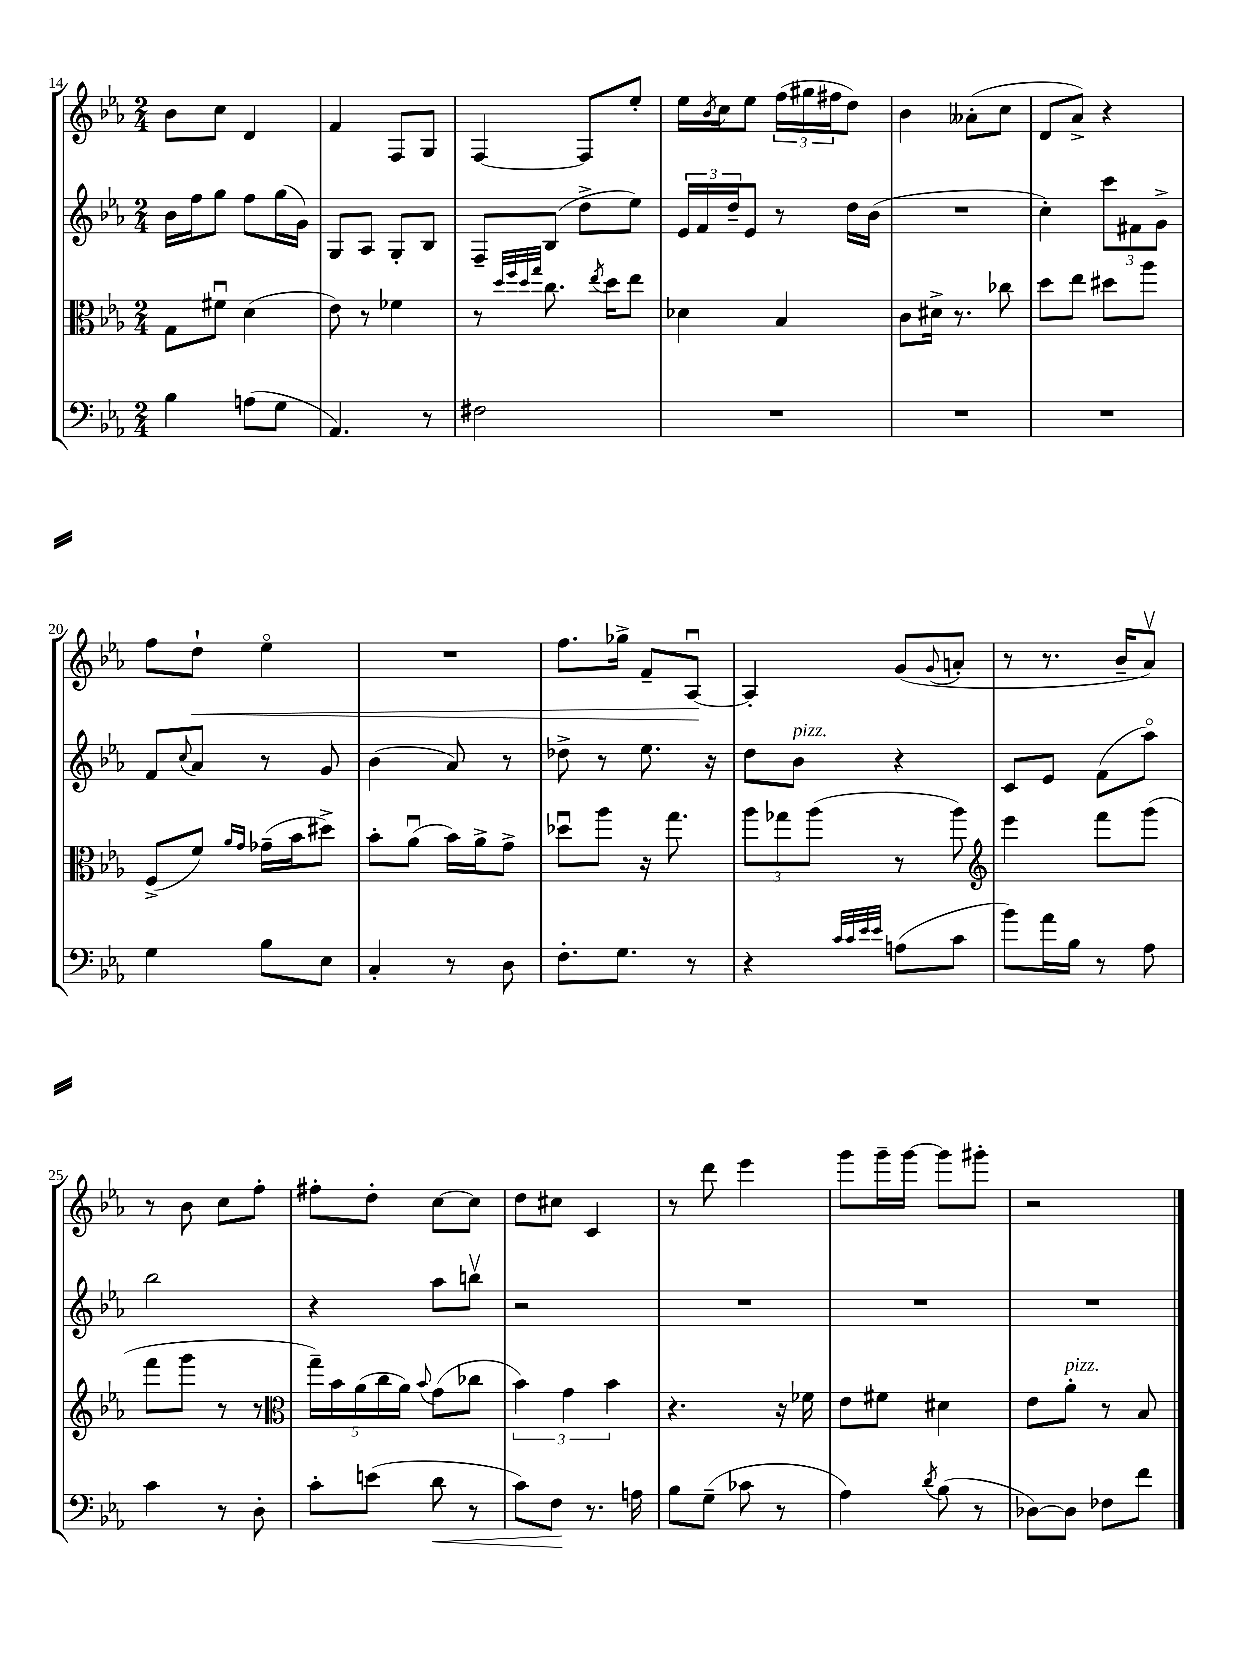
<<
\new StaffGroup <<
\new Staff = "s0" {
    \clef treble \key ees \major \numericTimeSignature \time 2/4
    bes'8 c''8 d'4 |
    f'4 f8 g8 |
    f4~ f8 ees''8-. |
    ees''16 \acciaccatura { bes'8 } c''16 ees''8 \tuplet 3/2 { f''16( gis''16 fis''16 } d''8) |
    bes'4 aeses'8-.( c''8 |
    d'8 aes'8->) r4 |
    f''8 d''8-!\< ees''4\flageolet |
    R2 |
    f''8. ges''16-> f'8-- aes8~\downbow\! |
    aes4-. g'8( \appoggiatura { g'8 } a'8-. |
    r8 r8. bes'16-- aes'8\upbow) |
    r8 bes'8 c''8 f''8-. |
    fis''8-. d''8-. c''8~ c''8 |
    d''8 cis''8 c'4 |
    r8 d'''8 ees'''4 |
    g'''8 g'''16-- g'''16~ g'''8 gis'''8-. |
    r2 \bar "|." |
}
\new Staff = "s1" {
    \clef treble \key ees \major \numericTimeSignature \time 2/4
    bes'16 f''16 g''8 f''8 g''16( g'16) |
    g8 aes8 g8-. bes8 |
    f8-- bes8( d''8-> ees''8) |
    \tuplet 3/2 { ees'16 f'16 d''16-- } ees'8 r8 d''16 bes'16( |
    R2 |
    c''4-.) \tuplet 3/2 { c'''8 fis'8 g'8-> } |
    f'8 \appoggiatura { c''8 } aes'8 r8 g'8 |
    bes'4( aes'8) r8 |
    des''8-> r8 ees''8. r16 |
    d''8 bes'8^\markup { \italic "pizz." } r4 |
    c'8 ees'8 f'8( aes''8\flageolet) |
    bes''2 |
    r4 aes''8 b''8\upbow |
    r2 |
    R2 |
    R2 |
    R2 \bar "|." |
}
\new Staff = "s2" {
    \clef alto \key ees \major \numericTimeSignature \time 2/4
    g8 fis'8\downbow d'4( |
    ees'8) r8 fes'4 |
    r8 \grace { d''32 f''32 d''32 g''32 } c''8. \acciaccatura { ees''8 } d''16 ees''8 |
    des'4 bes4 |
    c'8 dis'16-> r8. ces''8 |
    d''8 ees''8 dis''8 aes''8 |
    f8->( f'8) \grace { aes'16 g'16 } ges'16--( bes'16 dis''8->) |
    bes'8-. aes'8\downbow( bes'16) aes'16-> g'8-> |
    des''8\downbow aes''8 r16 g''8. |
    \tuplet 3/2 { aes''8 ges''8 aes''8( } r8 aes''8) |
    \clef treble ees'''4 f'''8 g'''8( |
    f'''8 g'''8 r8 r8 |
    \clef alto \tuplet 5/4 { g''16--) bes'16 aes'16( c''16 aes'16) } \appoggiatura { bes'8 } g'8( ces''8 |
    \tuplet 3/2 { bes'4) g'4 bes'4 } |
    r4. r16 fes'16 |
    ees'8 fis'8 dis'4 |
    ees'8 aes'8-.^\markup { \italic "pizz." } r8 bes8 \bar "|." |
}
\new Staff = "s3" {
    \clef bass \key ees \major \numericTimeSignature \time 2/4
    bes4 a8( g8 |
    aes,4.) r8 |
    fis2 |
    R2 |
    R2 |
    R2 |
    g4 bes8 ees8 |
    c4-. r8 d8 |
    f8.-. g8. r8 |
    r4 \grace { c'32 c'32 ees'32 ees'32 } a8( c'8 |
    bes'8) aes'16 bes16 r8 aes8 |
    c'4 r8 d8-. |
    c'8-. e'8( d'8\< r8 |
    c'8) f8\! r8. a16 |
    bes8 g8--( ces'8 r8 |
    aes4) \acciaccatura { d'8 } bes8( r8 |
    des8~) des8 fes8 f'8 \bar "|." |
}
>>
>>
\layout { \context { \Score currentBarNumber = #14 } }
